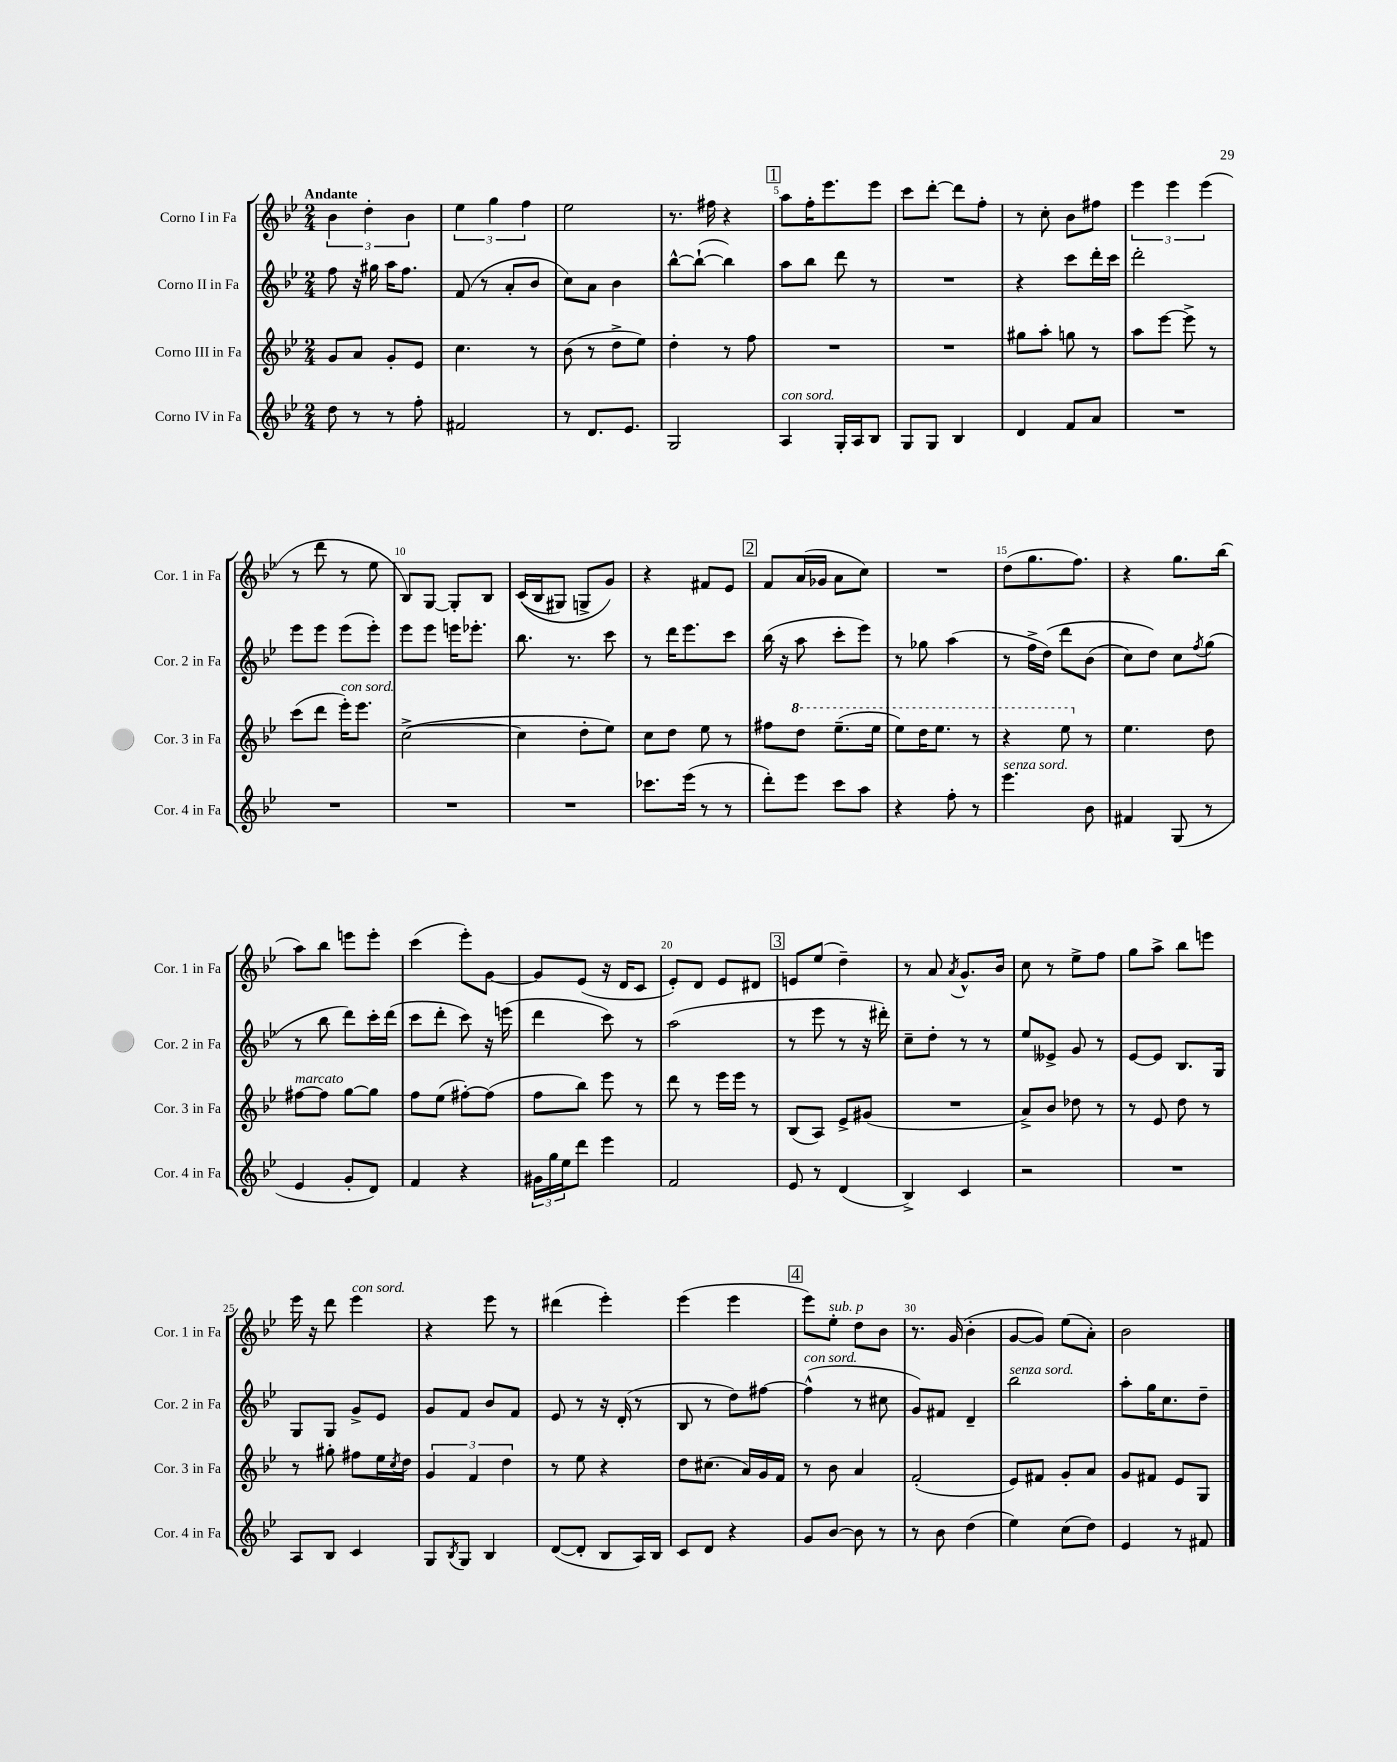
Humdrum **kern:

**kern	**kern	**kern	**kern
*staff4	*staff3	*staff2	*staff1
*clefG2	*clefG2	*clefG2	*clefG2
*k[b-e-]	*k[b-e-]	*k[b-e-]	*k[b-e-]
*M2/4	*M2/4	*M2/4	*M2/4
8dd\	8g/L	8ff\	6b-\
8r	8a/J	16r	.
.	.	.	6dd'\
.	.	16gg#\	.
8r	8g'/L	16aa\LK	.
.	.	8.ff\J	.
.	.	.	6b-\
8ff'\	8e-/J	.	.
=	=	=	=
2f#/	4.cc\	(8f/	6ee-\
.	.	8r	.
.	.	.	6gg\
.	.	8a'/L	.
.	.	.	6ff\
.	8r	8b-/J	.
=	=	=	=
8r	(8b-\	8cc\L)	2ee-\
8.d/L	8r	8a\J	.
.	8dd^\L	4b-\	.
8.e-/J	.	.	.
.	8ee-\J)	.	.
=	=	=	=
2G/	4dd'\	[8bb-^^\L	8.r
.	.	(8bb-`\_J	.
.	.	.	16ff#\
.	8r	4bb-\])	4r
.	8ff\	.	.
=	=	=	=
4A/	2r	8aa\L	8aa\L
.	.	8bb-\J	16ff'\K
.	.	.	8.eee-\
16G'/LL	.	8ddd\	.
16A/J	.	.	.
8B-/J	.	8r	8eee-\J
=	=	=	=
8G/L	2r	2r	8ccc\L
8G/J	.	.	[8ddd'\J
4B-/	.	.	8ddd\]L
.	.	.	8ff'\J
=	=	=	=
4d/	8gg#\L	4r	8r
.	8aa'\J	.	8cc'\
8f/L	8gg\	8ccc\L	8b-\L
8a/J	8r	16ddd'\L	8ff#\J
.	.	16ccc\JJ	.
=	=	=	=
2r	8aa\L	2ddd'\	6eee-\
.	[8eee-\J	.	.
.	.	.	6eee-\
.	8eee-^\]	.	.
.	.	.	(6eee-\
.	8r	.	.
=	=	=	=
2r	(8ccc\L	8eee-\L	8r
.	8ddd\J	8eee-\J	8ddd\
.	16eee-'\LK)	(8eee-\L	8r
.	8.eee-\J	.	.
.	.	8eee-'\J)	8ee-\
=	=	=	=
2r	([2cc^\	8eee-\L	8B-/L)
.	.	8eee-\J	[8G/J
.	.	16eee\LK	8G'/]L
.	.	8.eee-'\J	.
.	.	.	8B-/J
=	=	=	=
2r	4cc\]	8.bb-\	&((16c/LL
.	.	.	16B-/J
.	.	.	8G#/J)
.	.	8.r	.
.	8dd'\L	.	8G^/L
.	8ee-\J)	8ccc\	8g/J&)
=	=	=	=
8.ccc-\L	8cc\L	8r	4r
.	8dd\J	16ddd\LK	.
(16eee-\Jk	.	8.eee-\	.
8r	8ee-\	.	8f#/L
8r	8r	8ccc\J	8e-/J
=	=	=	=
8ddd'\L)	8ff#\L	(16bb-\	8f/L
.	.	16r	.
8eee-\J	8ddd\J	8aa\	(16a/L
.	.	.	16g-/JJ
8ccc\L	(8.eee-~\L	8ccc'\L	8a\L
8aa\J	.	8eee-\J)	8cc\J)
.	16eee-\Jk	.	.
=	=	=	=
4r	8eee-\L)	8r	2r
.	16ddd\K	8gg-\	.
.	8.eee-\J	.	.
8ff'\	.	(4aa\	.
8r	8r	.	.
=	=	=	=
4.eee-\	4r	8r	(8dd\L
.	.	16ff^\LL	8.gg\
.	.	&(16dd\JJ)	.
.	8eee-\	8ddd\L	.
.	.	.	8.ff\J)
8b-\	8r	(8b-\J	.
=	=	=	=
4f#/	4.ee-\	8cc\L)	4r
.	.	8dd\J&)	.
(8G/	.	8cc\L	8.gg\L
.	.	8qff/	.
8r	8dd\	(8gg\J	.
.	.	.	(16bb-\Jk
=	=	=	=
4e-/	[8ff#\L	8r	8aa\L)
.	8ff#\]J	8bb-\	8bb-\J
8g'/L	[8gg\L	8ddd\L)	8eee\L
8d/J)	8gg\]J	16ccc'\L	8eee'\J
.	.	(16ddd\JJ	.
=	=	=	=
4f/	8ff\L	8ccc\L	(4ccc\
.	(8ee-\J	8ddd'\J	.
4r	[8ff#'\L)	8ccc\)	8eee-'\L)
.	(8ff#\]J	16r	[8g\J
.	.	(16eee\	.
=	=	=	=
24g#\LL	8ff\L	4ddd\	8g/]L
24gg\	.	.	.
24ee-\J	.	.	.
8ddd\J	8bb-\J)	.	(8e-/J
4eee-\	8eee-\	8ccc\)	16r
.	.	.	16d/LK
.	8r	8r	8c/J
=	=	=	=
2f/	8ddd\	(2aa\	8e-'/L)
.	8r	.	8d/J
.	16eee-\LL	.	8e-/L
.	16eee-\JJ	.	.
.	8r	.	8d#/J
=	=	=	=
8e-/	(8B-/L	8r	8e/L
8r	8A/J)	8eee-\	(8ee-/J
(4d/	8e-^/L	8r	4dd~\)
.	(8g#/J	16r	.
.	.	16ddd#'\)	.
=	=	=	=
4B-^/)	2r	8cc~\L	8r
.	.	8dd'\J	8a/
.	.	.	8qa/
4c/	.	8r	8.g^^/L
.	.	8r	.
.	.	.	16b-/Jk
=	=	=	=
2r	8a^/L)	8ee-/L	8cc\
.	8b-/J	8e--^/J	8r
.	8dd-\	8g/	8ee-^\L
.	8r	8r	8ff\J
=	=	=	=
2r	8r	[8e-/L	8gg\L
.	8e-/	8e-/]J	8aa^\J
.	8dd\	8.B-/L	8bb-\L
.	8r	.	8eee\J
.	.	16G/Jk	.
=	=	=	=
8A/L	8r	8G/L	16eee-\
.	.	.	16r
8B-/J	8gg#'\	8G/J	8ddd\
4c/	8ff#\L	8g^/L	4eee-\
.	16ee-\L	8e-/J	.
.	8qcc/	.	.
.	16dd\JJ	.	.
=	=	=	=
8G/L	6g/	8g/L	4r
8qB-/	.	.	.
8G/J	.	8f/J	.
.	6f/	.	.
4B-/	.	8b-/L	8eee-\
.	6dd\	.	.
.	.	8f/J	8r
=	=	=	=
([8d/L	8r	8e-/	(4ddd#\
8d'/]J	8ee-\	8r	.
8B-/L	4r	16r	4eee-'\)
.	.	(16d'/	.
16A/L)	.	8r	.
16B-/JJ	.	.	.
=	=	=	=
8c/L	8dd\L	8B-/	(4eee-\
8d/J	(8.cc#\J	8r	.
4r	.	8dd\L)	4eee-\
.	16a/LL)	.	.
.	16g/	[8ff#\J	.
.	16f/JJ	.	.
=	=	=	=
8g/L	8r	(4ff#^^\]	8eee-\L)
[8b-/J	8b-\	.	8ee-'\J
8b-\]	4a/	8r	8dd\L
8r	.	8cc#\	8b-\J
=	=	=	=
8r	(2f'/	8g/L)	8.r
8b-\	.	8f#/J	.
.	.	.	(16g/
(4dd\	.	4d~/	4b-'\
=	=	=	=
4ee-\)	8e-/L)	2bb-\	[8g/L
.	8f#/J	.	8g/]J)
(8cc\L	8g'/L	.	(8ee-\L
8dd\J)	8a/J	.	8a'\J)
=	=	=	=
4e-/	8g/L	8aa'\L	2b-\
.	8f#/J	16gg\K	.
.	.	8.cc\	.
8r	8e-/L	.	.
8f#/	8G/J	8dd~\J	.
==	==	==	==
*-	*-	*-	*-
